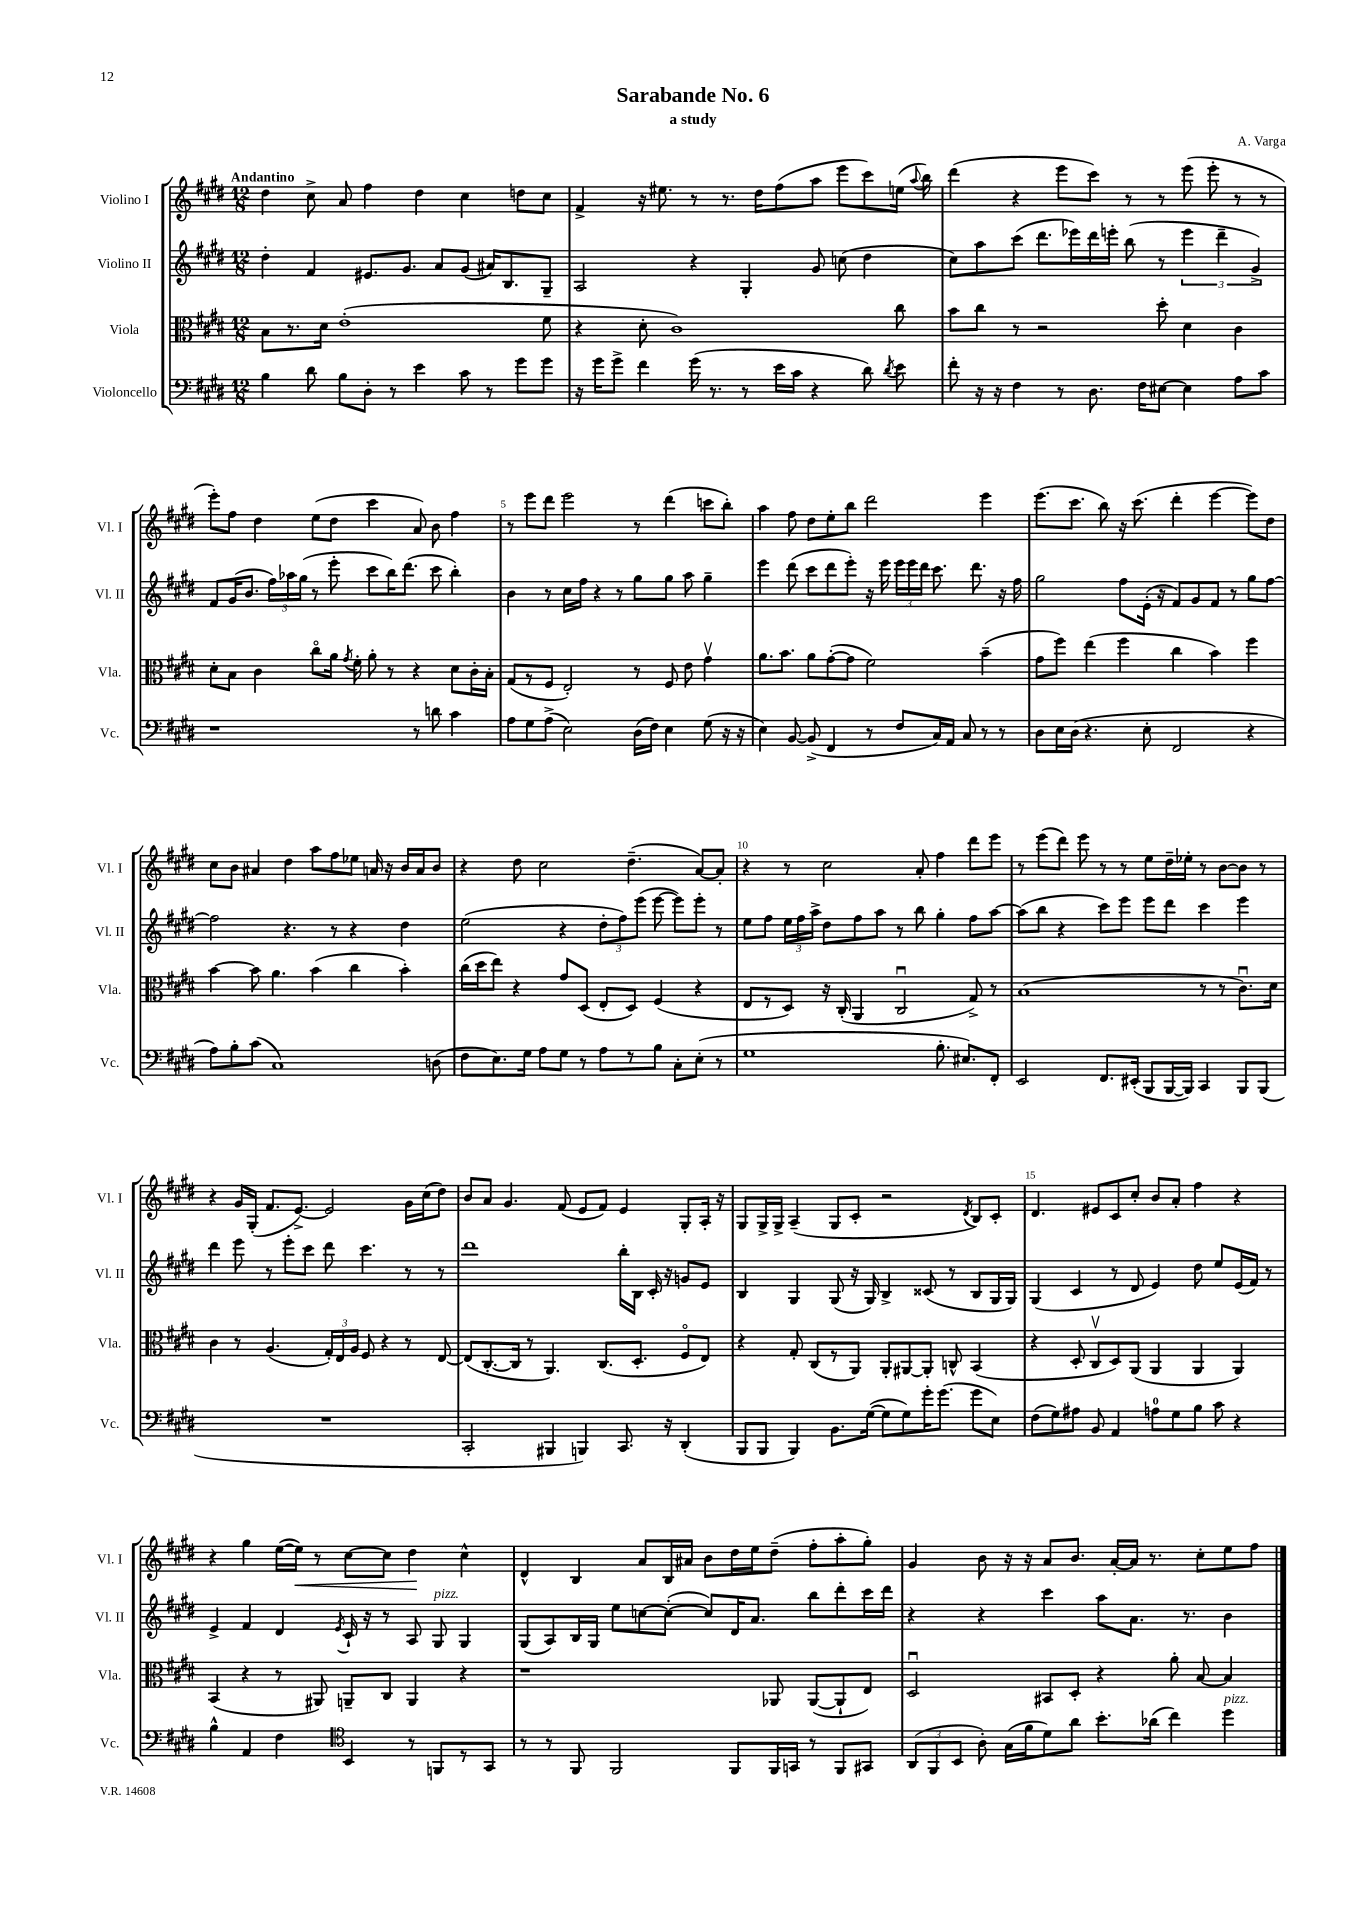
\header { title = "Sarabande No. 6" composer = "A. Varga" subtitle = "a study" }
<<
\new StaffGroup <<
\new Staff = "s0" \with { instrumentName = "Violino I" shortInstrumentName = "Vl. I" } {
    \clef treble \key e \major \numericTimeSignature \time 12/8 \tempo "Andantino"
    \autoBeamOff dis''4 cis''8-> a'8 fis''4 dis''4 cis''4 d''8[ cis''8] |
    fis'4-> r16 eis''8. r8 r8. dis''16[ fis''8( a''8] e'''8[ cis'''8) e''16]( \appoggiatura { a''8 } b''16) |
    dis'''4( r4 e'''8[ cis'''8]) r8 r8 e'''8( e'''8-. r8 r8 |
    e'''8[-.) fis''8] dis''4 e''8[( dis''8] cis'''4 a'8) b'8 fis''4 |
    r8 e'''8[ dis'''8] e'''2 r8 dis'''4( c'''8[ b''8]-.) |
    a''4 fis''8 dis''8[ e''8-. b''8] dis'''2 e'''4 |
    e'''8.[( cis'''8.] b''8) r16 cis'''8.( dis'''4-. e'''4~ e'''8[) dis''8] |
    cis''8[ b'8] ais'4 dis''4 a''8[ fis''8 ees''8] a'16 r16 b'16[ a'16 b'8] |
    r4 dis''8 cis''2 dis''4.--( a'8[~) a'8]-. |
    r4 r8 cis''2 a'8-. fis''4 dis'''8[ e'''8] |
    r8 e'''8[( dis'''8]) e'''8 r8 r8 e''8[ dis''16-- ees''16]-. r8 b'8[~ b'8] r8 |
    r4 gis'16[ gis16]-.( fis'8.[ e'8.]~->) e'2 gis'16[ cis''16( dis''8]) |
    b'8[ a'8] gis'4. fis'8( e'8[ fis'8]) e'4 gis8[-. a16]-. r16 |
    gis8[ gis16-> gis16]-> a4--( gis8[ cis'8]-. r2 \acciaccatura { dis'8 } b8[) cis'8]-. |
    dis'4. eis'8[ cis'8 cis''8]-. b'8[ a'8]-. fis''4 r4 |
    r4 gis''4 e''16[~( e''16]\<) r8 cis''8[~ cis''8] dis''4\! cis''4-^ |
    dis'4-^ b4 a'8[ b16 ais'16] b'8[ dis''16 e''16 dis''8]--( fis''8[-. a''8-. gis''8]-.) |
    gis'4 b'8 r16 r16 a'8[ b'8.] a'16[~-. a'16] r8. cis''8[-. e''8 fis''8] \bar "|." |
}
\new Staff = "s1" \with { instrumentName = "Violino II" shortInstrumentName = "Vl. II" } {
    \clef treble \key e \major \numericTimeSignature \time 12/8
    \autoBeamOff dis''4-. fis'4 eis'8.[ gis'8.] a'8[ gis'8]( ais'16[) b8. gis8]-- |
    a2 r4 gis4-. gis'8 c''8( dis''4 |
    cis''8[) a''8 cis'''8]( dis'''8.[ ees'''16) dis'''16 e'''16]-. b''8( r8 \tuplet 3/2 { e'''4 dis'''4-- gis'4->) } |
    fis'8[ gis'16( b'8.] \tuplet 3/2 { fis''16[) aes''16 gis''16]( } r8 e'''8-. cis'''8[ b''16) dis'''8.]( cis'''8 b''4-.) |
    b'4 r8 cis''16[ fis''16] r4 r8 gis''8[ gis''8] a''8 gis''4-- |
    e'''4 dis'''8( cis'''8[ dis'''8 e'''8]-.) r16 e'''16 \tuplet 3/2 { e'''16[ e'''16 dis'''16] } cis'''8. dis'''8. r16 fis''16 |
    gis''2 fis''8[ e'16]-.( r16 fis'8[) gis'8 fis'8] r8 gis''8[ fis''8]~ |
    fis''2 r4. r8 r4 dis''4 |
    e''2( r4 \tuplet 3/2 { dis''8[-. fis''8) e'''8]( } e'''8~ e'''8[) e'''8]-. r8 |
    e''8[ fis''8] \tuplet 3/2 { e''16[ fis''16 a''16]-> } dis''8[ fis''8 a''8] r8 b''8 gis''4-. fis''8[ a''8]~ |
    a''8[( b''8] r4 cis'''8[) e'''8] e'''8[ dis'''8] cis'''4 e'''4 |
    dis'''4 e'''8 r8 e'''8[-. cis'''8] dis'''8 cis'''4. r8 r8 |
    dis'''1 b''16[-. b16] cis'16-. r16 g'8[ e'8] |
    b4 gis4 gis8( r16 gis16) b4-> cisis'8( r8 b8[ gis16 gis16]) |
    gis4( cis'4 r8 dis'8 e'4) dis''8 e''8[ e'16( fis'16]) r8 |
    e'4-> fis'4 dis'4 \acciaccatura { e'8 } cis'16-! r16 r8 a8 gis8^\markup { \italic "pizz." } gis4 |
    gis8[( a8) b16 gis16] e''8[ c''8~ c''8]~-.( c''8[) dis'16 a'8.] b''8[ dis'''8-. cis'''16 dis'''16] |
    r4 r4 cis'''4 a''8[ a'8.] r8. b'4 \bar "|." |
}
\new Staff = "s2" \with { instrumentName = "Viola" shortInstrumentName = "Vla." } {
    \clef alto \key e \major \numericTimeSignature \time 12/8
    \autoBeamOff b8[ r8. dis'16] e'1-.( fis'8 |
    r4 dis'8-. cis'1) cis''8 |
    b'8[ cis''8] r8 r2 dis''8-. dis'4 cis'4 |
    dis'8[-. b8] cis'4 cis''8[\flageolet a'16] \acciaccatura { gis'8 } fis'16-. a'8-. r8 r4 dis'8[ cis'16-. b16]-. |
    gis8[( r8 fis8] e2-.) r8 fis8 e'8 gis'4\upbow |
    a'8.[ b'8.] a'8[ gis'8~-.( gis'8] fis'2) b'4--( |
    gis'8[ fis''8]) e''4( fis''4 cis''4 b'4) fis''4 |
    b'4~ b'8 a'4. b'4( cis''4 b'4-.) |
    cis''16[( dis''16 e''8]) r4 gis'8[ dis8]( e8[-. dis8]) fis4( r4 |
    e8[ r8 dis8]) r16 cis16-.( a,4 cis2\downbow gis8->) r8 |
    b1( r8 r8 cis'8.[\downbow) dis'16] |
    cis'4 r8 a4.( \tuplet 3/2 { gis16[-.) e16 a16] } fis8 r4 r8 e8~ |
    e8[( cis8.~-. cis16] r8 a,4.) cis8.[( dis8.]-. fis8[\flageolet e8]) |
    r4 gis8-. cis8[( r8 a,8]) a,8[-. ais,8~ ais,8]-. c8-^ b,4( |
    r4 dis8-. cis8[\upbow dis8) a,8]( a,4 a,4 a,4) |
    b,4( r4 r8 ais,8) a,8[-- cis8] a,4 r4 |
    r1 aes,8 aes,8[~( aes,8-! e8]) |
    dis2\downbow bis,8[ dis8]-. r4 a'8-. b8~ b4 \bar "|." |
}
\new Staff = "s3" \with { instrumentName = "Violoncello" shortInstrumentName = "Vc." } {
    \clef bass \key e \major \numericTimeSignature \time 12/8
    \autoBeamOff b4 dis'8 b8[ dis8]-. r8 e'4 cis'8 r8 gis'8[ gis'8] |
    r16 gis'16[ gis'8]-> fis'4 gis'16( r8. r8 e'16[ cis'16] r4 dis'8) \acciaccatura { dis'8 } e'8 |
    fis'8-. r16 r16 fis4 r8 dis8. fis16[ eis8]~ eis4 a8[ cis'8] |
    r1 r8 d'8 cis'4 |
    a8[ gis8 a8]->( e2) dis16[( fis16]) e4 gis8( r16 r16 |
    e4) b,8~ b,8->( fis,4 r8 fis8[ cis16) a,16] cis8 r8 r8 |
    dis8[ e16 dis16]( r4. e8-. fis,2 r4 |
    a8[) b8-. cis'8]( cis1) d8( |
    fis8[ e8.) gis16] a8[ gis8] r8 a8[ r8 b8] cis8[-. e8]-.( r8 |
    gis1 b8.-. eis8.[) fis,8]-. |
    e,2 fis,8.[ eis,16]-.( b,,8[ b,,16~ b,,16]) cis,4 b,,8[ b,,8]( |
    R1. |
    cis,2-. bis,,4 b,,4) cis,8. r16 dis,4-.( |
    b,,8[ b,,8] b,,4) b,8.[ gis16]~( gis8[ gis8) gis'16-. gis'8.]( gis'8[ e8]) |
    fis8[( gis8) ais8] b,8 a,4 a8[-0 gis8 b8] cis'8 r4 |
    b4-^ a,4 fis4 \clef tenor b,4 r8 f,8[ r8 gis,8] |
    r8 r8 fis,8 fis,2 fis,8[ fis,16 g,16] r8 fis,8[ gis,8] |
    \tuplet 3/2 { a,8[( fis,8 b,8] } a8-.) gis16[( fis'16 dis'8) a'8] b'8.[-. aes'16]( cis''4) dis''4^\markup { \italic "pizz." } \bar "|." |
}
>>
>>
\layout { \context { \Score \override BarNumber.break-visibility = ##(#f #t #t) barNumberVisibility = #(every-nth-bar-number-visible 5) } }
